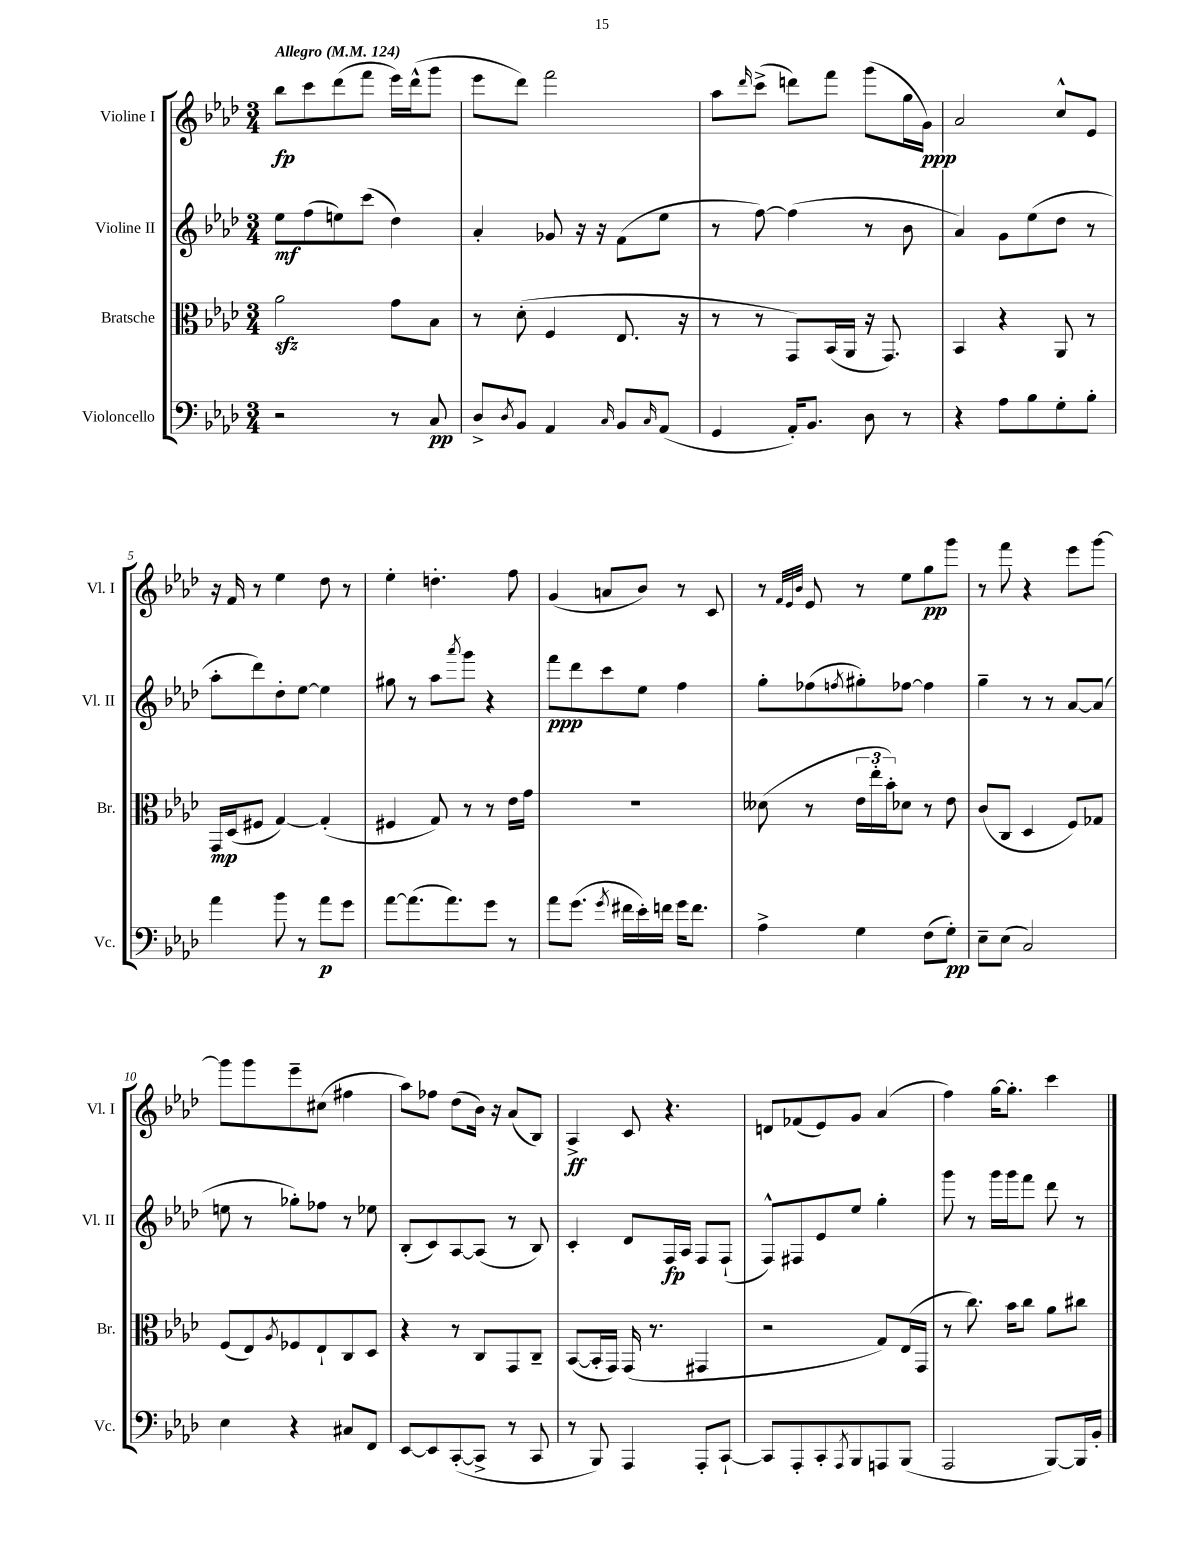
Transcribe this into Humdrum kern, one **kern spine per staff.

**kern	**kern	**kern	**kern
*staff4	*staff3	*staff2	*staff1
*clefF4	*clefC3	*clefG2	*clefG2
*k[b-e-a-d-]	*k[b-e-a-d-]	*k[b-e-a-d-]	*k[b-e-a-d-]
*M3/4	*M3/4	*M3/4	*M3/4
*MM124	*MM124	*MM124	*MM124
2r	2a-\	8ee-\L	8bb-\L
.	.	(8ff\	8ccc\
.	.	8ee\)	(8ddd-\
.	.	(8ccc\J	8fff\J
8r	8g\L	4dd-\)	16eee-\LL)
.	.	.	(16ddd-^^\J
8C/	8B-\J	.	8ggg\J
=	=	=	=
8D-^/L	8r	4a-'/	8eee-\L
8qD-/	.	.	.
8BB-/J	(8d-'\	.	8ddd-\J)
4AA-/	4F/	8g-/	2fff\
.	.	16r	.
.	.	16r	.
16qqC/	.	.	.
8BB-/L	8.E-/	(8f\L	.
16qqC/	.	.	.
(8AA-/J	.	8ee-\J	.
.	16r	.	.
=	=	=	=
4GG/	8r	8r	8aa-\L
.	.	.	16qqddd-/
.	8r	[8ff\)	(8ccc^\J
16AA-'/LK)	8GG/L)	(4ff\]	8ddd\L)
8.BB-/J	.	.	.
.	(16BB-/L	.	8fff\J
.	16AA-/JJ	.	.
8D-\	16r	8r	(8ggg\L
.	8.GG/)	.	.
8r	.	8b-\	16gg\L
.	.	.	16g\JJ)
=	=	=	=
4r	4BB-/	4a-/)	2a-/
8A-\L	4r	8g\L	.
8B-\	.	(8ee-\	.
8G'\	8AA-/	8dd-\J	8cc^^/L
8B-'\J	8r	8r	8e-/J
=	=	=	=
4a-\	16GG/LL	8aa-'\L	16r
.	(16D-/J	.	16f/
.	8F#/J	8ddd-\)	8r
8b-\	[4G/)	8dd-'\	4ee-\
8r	.	[8ee-\J	.
8a-\L	(4G'/]	4ee-\]	8dd-\
8g\J	.	.	8r
=	=	=	=
[8a-\L	4F#/	8gg#\	4ee-'\
(8.a-\]	.	8r	.
.	8G/)	8aa-\L	4.dd'\
8.a-\)	.	.	.
.	.	8qaaa-/	.
.	8r	8ggg\J	.
8g\J	8r	4r	.
8r	16e-\LL	.	8ff\
.	16g\JJ	.	.
=	=	=	=
8a-\L	2.r	8fff\L	(4g/
(8.g\J	.	8ddd-\	.
.	.	8ccc\	8a/L
8qg/	.	.	.
16f#\LL	.	.	.
16e-'\)	.	8ee-\J	8b-/J)
16f\JJ	.	.	.
16g\LK	.	4ff\	8r
8.f\J	.	.	.
.	.	.	8c/
=	=	=	=
4A-^\	(8d--\	8gg'\L	8r
.	.	.	32qqf/LLL
.	.	.	32qqe-/
.	.	.	32qqb-/JJJ
.	8r	(8ff-\	8e-/
.	.	8qff/	.
4G\	24e-\LL	8gg#'\)	8r
.	24ee-'\	.	.
.	24b-'\J)	.	.
.	8d-\J	[8ff-\J	8ee-\L
(8F\L	8r	4ff-\]	8gg\
8G'\J)	8e-\	.	8ggg\J
=	=	=	=
8E-~\L	(8c/L	4gg~\	8r
(8E-\J	8C/J	.	8fff\
2C/)	4D-/	8r	4r
.	.	8r	.
.	8F/L)	[8a-/L	8eee-\L
.	8G-/J	(8a-/]J	[8ggg\J
=	=	=	=
4E-\	(8F/L	8ee\	8ggg\]L
.	8E-/)	8r	8ggg\
.	8qA-/	.	.
4r	8F-/	8gg-'\L)	8eee-~\
.	8E-`/	8ff-\J	(8cc#\J
8C#/L	8C/	8r	4ff#\
8FF/J	8D-/J	8ee-\	.
=	=	=	=
[8EE-/L	4r	(8B-'/L	8aa-\L)
8EE-/]	.	8c/)	8ff-\J
([8CC'/	8r	[8A-/	(8dd-\L
8CC^/]J	8C/L	(8A-/]J	16b-\Jk)
.	.	.	16r
8r	8GG/	8r	(8a-/L
8CC/	8C~/J	8B-/)	8B-/J)
=	=	=	=
8r	([8BB-/L	4c'/	4A-^/
8BBB-/)	16BB-'/]L	.	.
.	16GG/JJ)	.	.
4AAA-/	(16GG/	8d-/L	8c/
.	8.r	.	.
.	.	16F/L	4.r
.	.	16A-/JJ	.
8AAA-'/L	4GG#/	8F/L	.
[8CC`/J	.	(8F`/J	.
=	=	=	=
8CC/]L	2r	8F^^/L)	8d/L
8AAA-'/	.	8F#/	(8f-/
8CC'/	.	8e-/	8e-/)
8qAAA-/	.	.	.
8BBB-/	.	8ee-/J	8g/J
8AAA/	8G/L)	4gg'\	(4a-/
(8BBB-/J	(16E-/L	.	.
.	16GG/JJ	.	.
=	=	=	=
2AAA-/	8r	8ggg\	4ff\)
.	8.cc\)	8r	.
.	.	16ggg\LL	[16gg\LK
.	16b-\LK	16ggg\J	8.gg'\]J
.	8cc\J	8fff\J	.
[8BBB-/L)	8a-\L	8ddd-\	4ccc\
16BBB-/]L	8cc#\J	8r	.
16BB-'/JJ	.	.	.
==	==	==	==
*-	*-	*-	*-
